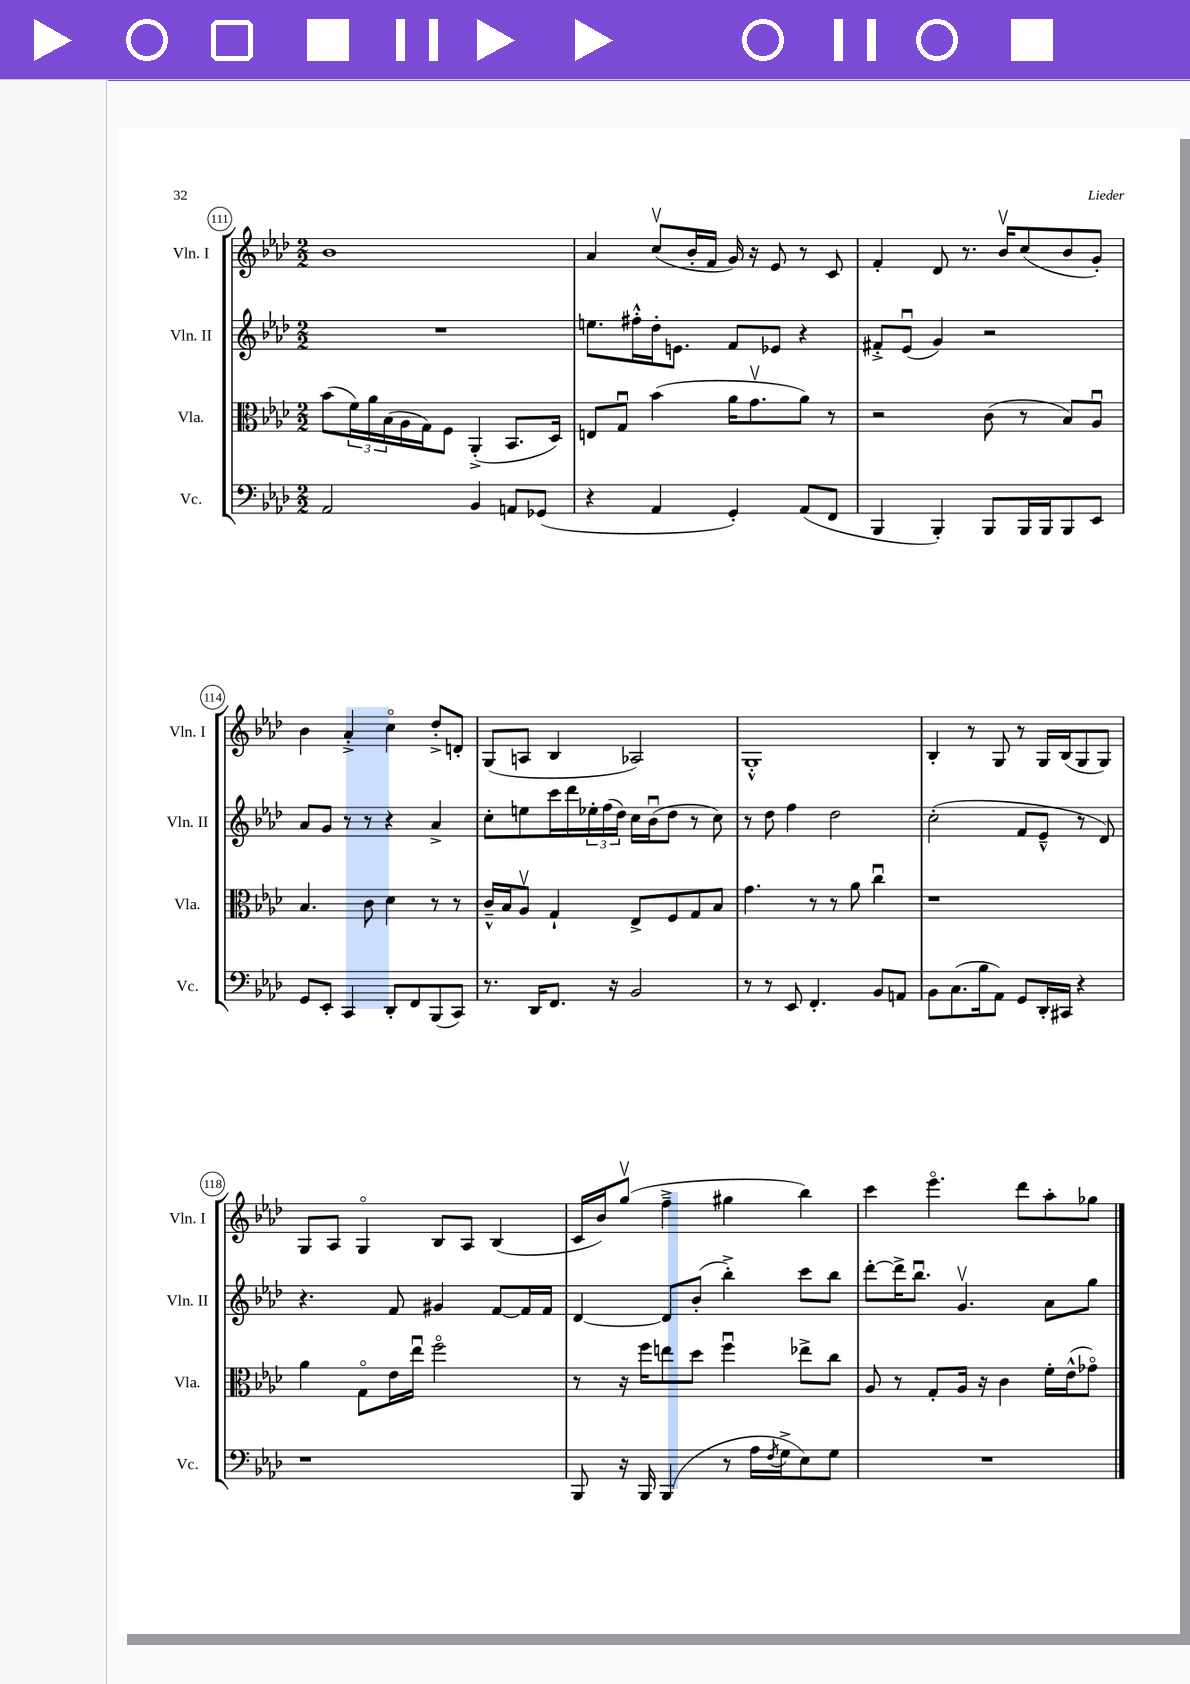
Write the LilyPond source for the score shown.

<<
\new StaffGroup <<
\new Staff = "s0" \with { instrumentName = "Vln. I" shortInstrumentName = "Vln. I" } {
    \clef treble \key aes \major \numericTimeSignature \time 2/2
    bes'1 |
    aes'4 c''8\upbow( bes'16-. f'16 g'16) r16 ees'8 r8 c'8 |
    f'4-. des'8 r8. bes'16\upbow c''8( bes'8 g'8-.) |
    bes'4 aes'4-.-> c''4\flageolet des''8-.-> d'8-. |
    g8( a8 bes4 aes2) |
    g1-.-^ |
    bes4-. r8 g8 r8 g16 bes16( g8 g8) |
    g8 aes8 g4\flageolet bes8 aes8 bes4( |
    c'16 bes'16) g''8\upbow( f''4---> gis''4 bes''4) |
    c'''4 ees'''4.\flageolet des'''8 aes''8-. ges''8 \bar "|." |
}
\new Staff = "s1" \with { instrumentName = "Vln. II" shortInstrumentName = "Vln. II" } {
    \clef treble \key aes \major \numericTimeSignature \time 2/2
    R1 |
    e''8. fis''16-.-^ des''16-. e'8. f'8 ees'8 r4 |
    fis'8-.-> ees'8\downbow( g'4) r2 |
    aes'8 g'8 r8 r8 r4 aes'4-> |
    c''8-. e''8 c'''16 des'''16 \tuplet 3/2 { ees''16-. f''16( des''16) } c''16 bes'16\downbow( des''8 r8 c''8) |
    r8 des''8 f''4 des''2 |
    c''2-.( f'8 ees'8---^ r8 des'8) |
    r4. f'8 gis'4 f'8~ f'16 f'16 |
    des'4~ des'8 bes'8-.( bes''4-.->) c'''8 bes''8 |
    des'''8~-. des'''16-> bes''8.\downbow g'4.\upbow aes'8 g''8 \bar "|." |
}
\new Staff = "s2" \with { instrumentName = "Vla." shortInstrumentName = "Vla." } {
    \clef alto \key aes \major \numericTimeSignature \time 2/2
    bes'8( \tuplet 3/2 { f'16) aes'16 bes16( } aes16 g16) f8 aes,4-.->( bes,8. des16) |
    e8 g8\downbow bes'4( aes'16 g'8.\upbow aes'8) r8 |
    r2 c'8( r8 bes8) aes8\downbow |
    bes4. c'8 des'4 r8 r8 |
    c'16---^ bes16 aes8\upbow g4-! ees8-> f8 g8 bes8 |
    g'4. r8 r8 aes'8 c''4\downbow |
    r1 |
    aes'4 g8\flageolet ees'16 ees''16\downbow f''2\flageolet |
    r8 r16 f''16 e''8 des''8 f''4\downbow ees''8-> c''8 |
    aes8 r8 g8-. aes16 r16 c'4 f'16-. ees'16-^( ges'8\flageolet) \bar "|." |
}
\new Staff = "s3" \with { instrumentName = "Vc." shortInstrumentName = "Vc." } {
    \clef bass \key aes \major \numericTimeSignature \time 2/2
    aes,2 bes,4 a,8 ges,8( |
    r4 aes,4 g,4-.) aes,8( f,8 |
    bes,,4 bes,,4-.) bes,,8 bes,,16 bes,,16 bes,,8 ees,8 |
    g,8 ees,8-. c,4 des,8-. f,8 bes,,8( c,8) |
    r8. des,16 f,8. r16 bes,2 |
    r8 r8 ees,8 f,4.-. bes,8 a,8 |
    bes,8 c8.( bes16 aes,8) g,8 des,16-. cis,16 r4 |
    r1 |
    bes,,8 r16 bes,,16 bes,,4( r8 aes16 \acciaccatura { f8 } g16-> ees8) g8 |
    R1 \bar "|." |
}
>>
>>
\layout { \context { \Score currentBarNumber = #111 \override BarNumber.stencil = #(make-stencil-circler 0.1 0.3 ly:text-interface::print) } }
